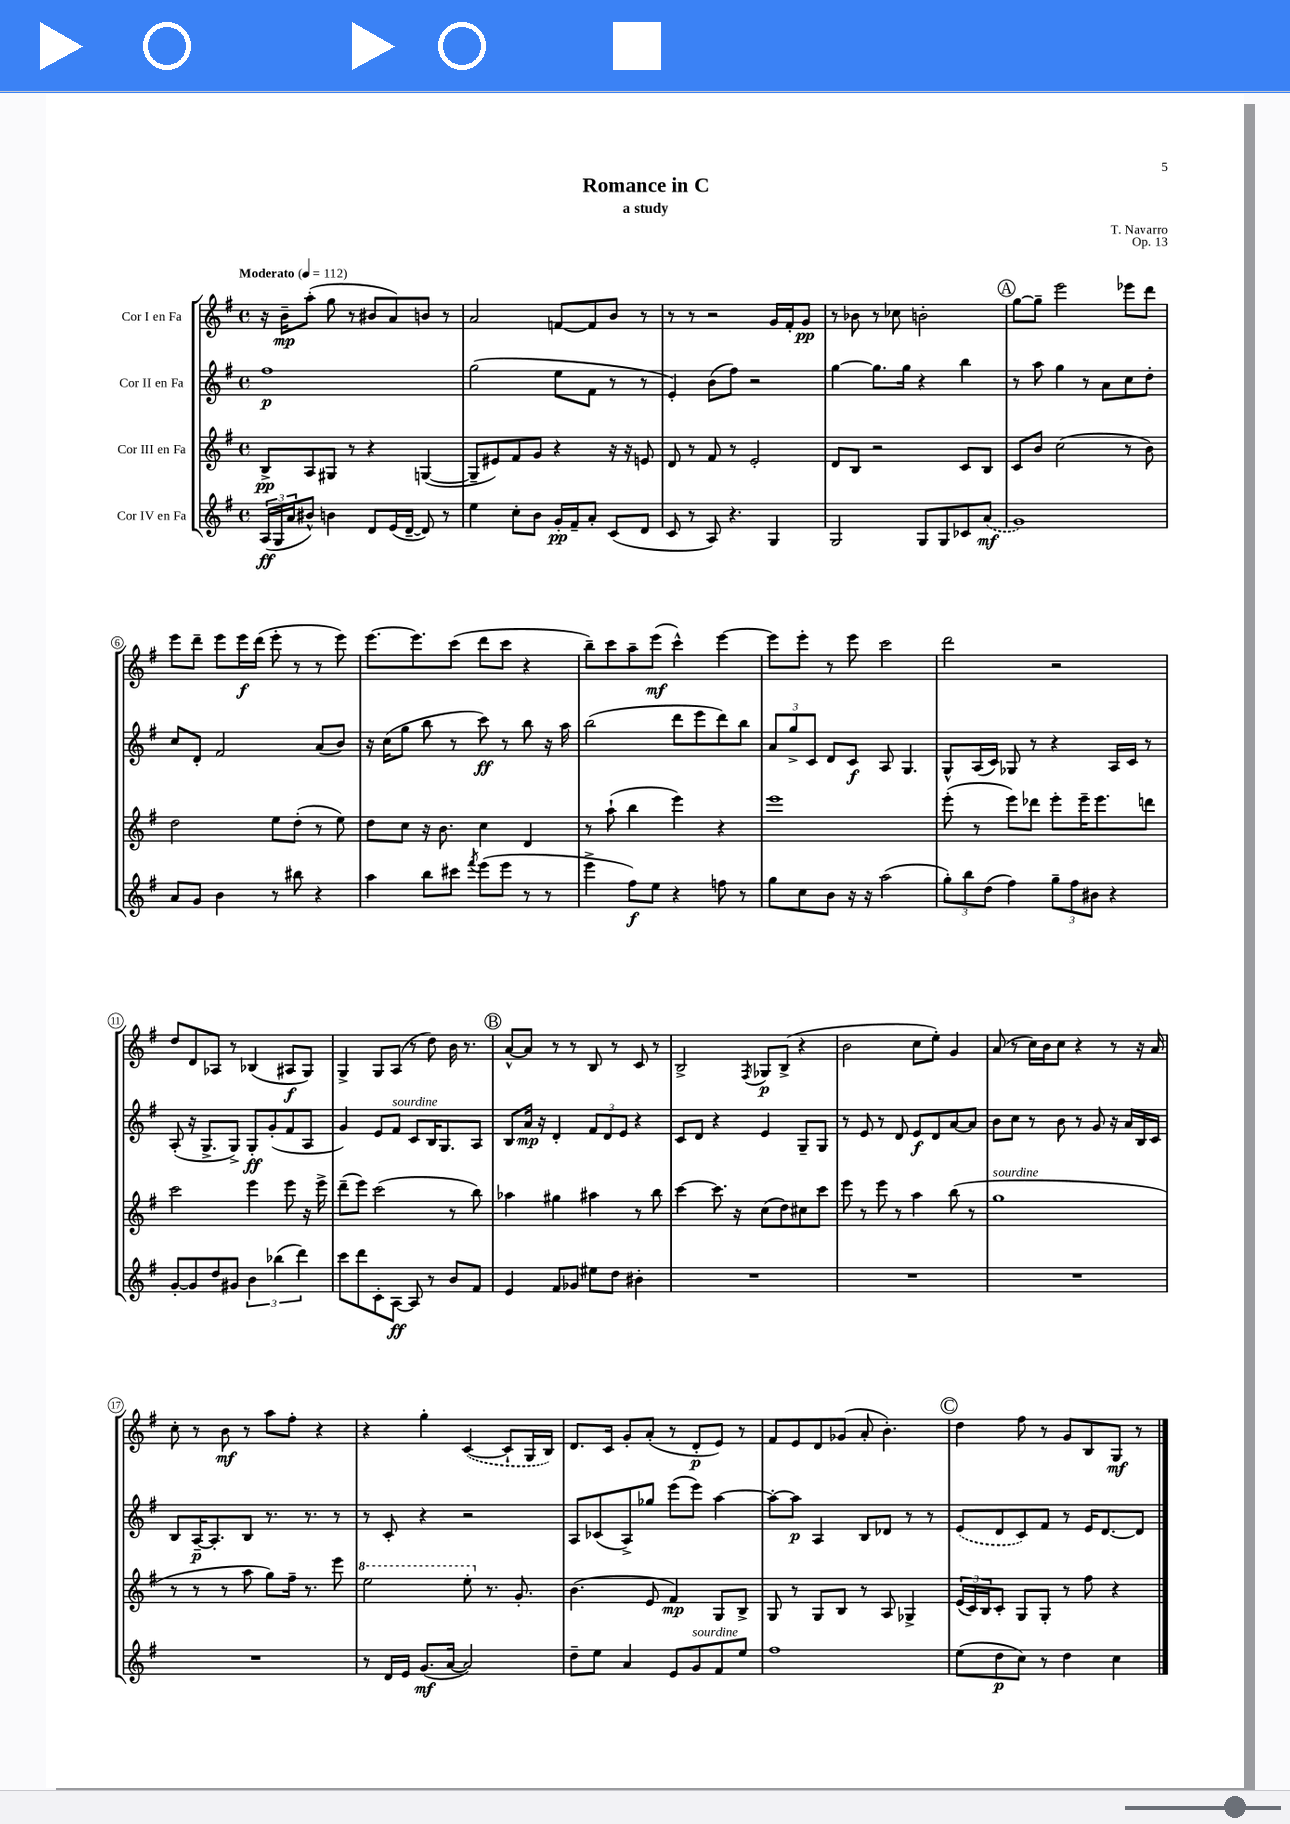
\header { title = "Romance in C" composer = "T. Navarro" subtitle = "a study" opus = "Op. 13" }
<<
\new StaffGroup <<
\new Staff = "s0" \with { instrumentName = "Cor I en Fa" } {
    \clef treble \key g \major \defaultTimeSignature \time 4/4 \tempo "Moderato" 4 = 112
    r16 b'16--\mp a''8-.( g''8 r8 bis'8 a'8) b'8 r8 |
    a'2 f'8~ f'8 b'8 r8 |
    r8 r8 r2 g'16 fis'16-. g'8\pp |
    r8 bes'8 r8 ces''8 b'2-. |
    \mark \markup { \circle "A" } g''8~ g''8-- e'''2 ees'''8 d'''8 |
    e'''8 d'''8-- e'''8 e'''16\f d'''16( e'''8-. r8 r8 e'''8) |
    e'''8.~ e'''8. c'''8( d'''8 c'''8 r4 |
    b''8--) c'''8 a''8-- e'''8\mf( c'''4-^) e'''4~ |
    e'''8 e'''8-. r8 e'''8 c'''2 |
    d'''2 r2 |
    d''8 d'8 aes8 r8 bes4( ais8\f g8) |
    g4-> g8 a8( r8 d''8) b'16 r8. |
    \mark \markup { \circle "B" } a'8~-^ a'8 r8 r8 b8 r8 c'8 r8 |
    b2-> \acciaccatura { fis8 } ges8\p b8->( r4 |
    b'2 c''8 e''8-.) g'4 |
    a'8( r8 c''16) b'16 c''8 r4 r8 r16 a'16 |
    c''8-. r8 b'8\mf r8 a''8 fis''8-. r4 |
    r4 g''4-. \once \slurDashed c'4~( c'8-! g16 b16) |
    d'8. c'16 g'8-. a'8-.( r8 d'8-.\p e'8) r8 |
    fis'8 e'8 d'8 ges'8( a'8-. b'4.-.) |
    \mark \markup { \circle "C" } d''4 fis''8 r8 g'8 b8 g8\mf r8 \bar "|." |
}
\new Staff = "s1" \with { instrumentName = "Cor II en Fa" } {
    \clef treble \key g \major \defaultTimeSignature \time 4/4
    fis''1\p |
    g''2( e''8 fis'8 r8 r8 |
    e'4-.) b'8( fis''8) r2 |
    g''4~ g''8. g''16 r4 b''4 |
    \mark \markup { \circle "A" } r8 a''8 g''4 r8 a'8 c''8 d''8-. |
    c''8 d'8-. fis'2 a'8( b'8) |
    r16 c''16( g''8 b''8 r8 c'''8\ff) r8 b''8 r16 a''16 |
    b''2( d'''8 e'''8 d'''8) b''8 |
    \tuplet 3/2 { a'8 g''8-> c'8 } d'8 c'8\f a8 g4. |
    g8-^ a16( c'16) ges8 r8 r4 a16 c'16 r8 |
    a8-.( r16 g8.-> g8->) g8-.\ff g'8-.( fis'8 a8 |
    g'4) e'8 fis'8^\markup { \italic "sourdine" } c'8 b16 g8. a8 |
    \mark \markup { \circle "B" } b8 a'16\mp r16 d'4-. \tuplet 3/2 { fis'8 d'8 e'8 } r4 |
    c'8 d'8 r4 e'4 g8-- g8 |
    r8 e'8 r8 d'8 e'8\f d'8 a'8~ a'8 |
    b'8 c''8 r8 b'8 r8 g'8 r16 a'16 b16 c'16 |
    b8 a16~--\p a8.-. b8 r8. r8. r8 |
    r8 c'8-. r4 r2 |
    a8 ces'8( a8->) ges''8 e'''8( e'''8) a''4~ |
    a''8~-. a''8\p a4 b8 des'8 r8 r8 |
    \mark \markup { \circle "C" } \once \slurDashed e'8( d'8 c'8) fis'8 r8 e'16 d'8.~ d'8 \bar "|." |
}
\new Staff = "s2" \with { instrumentName = "Cor III en Fa" } {
    \clef treble \key g \major \defaultTimeSignature \time 4/4
    b8->\pp a8 gis8 r8 r4 g4~( |
    g8-- eis'8) fis'8 g'8 r4 r16 r16 e'8 |
    d'8 r8 fis'8 r8 e'2-. |
    d'8 b8 r2 c'8 b8 |
    \mark \markup { \circle "A" } c'8 b'8 c''2( r8 b'8) |
    d''2 e''8 d''8-.( r8 e''8) |
    d''8 c''8 r16 b'8. c''4 d'4 |
    r8 a''8-!( b''4 e'''4) r4 |
    e'''1 |
    e'''8-.( r8 e'''8) des'''8 e'''8-. e'''16-- e'''8. d'''8 |
    c'''2 e'''4 e'''8 r16 e'''16-> |
    d'''8--( e'''8) c'''2( r8 b''8) |
    \mark \markup { \circle "B" } aes''4 gis''4 ais''4 r8 b''8 |
    c'''4~ c'''8. r16 c''8( d''8) cis''8 c'''8 |
    e'''8 r8 e'''8 r8 a''4 b''8( r8 |
    g''1^\markup { \italic "sourdine" } |
    r8 r8 r8 a''8 g''8) fis''16-- r8. e'''8 |
    \ottava #1 e'''2 e'''8-. \ottava #0 r8. g'8.-. |
    b'4.( e'8 fis'4\mp) g8 b8-> |
    g8 r8 g8 b8 r8 a8 ges4-> |
    \mark \markup { \circle "C" } \tuplet 3/2 { e'16( c'16) b16 } c'8-. g8 g8-. r8 fis''8 r4 \bar "|." |
}
\new Staff = "s3" \with { instrumentName = "Cor IV en Fa" } {
    \clef treble \key g \major \defaultTimeSignature \time 4/4
    \tuplet 3/2 { a16\ff( g16 a'16 } bis'8-^) b'4 d'8 e'16( d'16~-- d'8) r8 |
    e''4 c''8-. b'8 g'16-.\pp fis'16-- a'8-. c'8( d'8 |
    c'8 r8 a8) r4. g4 |
    g2 g8 g8 ces'8 \once \slurDashed a'8\mf( |
    \mark \markup { \circle "A" } g'1) |
    a'8 g'8 b'4 r8 bis''8 r4 |
    a''4 b''8 cis'''8 \acciaccatura { fis'''8 } e'''8( e'''8 r8 r8 |
    e'''4-> fis''8\f) e''8 r4 f''8 r8 |
    g''8 c''8 b'8 r16 r16 a''2( |
    \tuplet 3/2 { g''8-.) b''8 d''8( } fis''4) \tuplet 3/2 { g''8-- fis''8 bis'8 } r4 |
    g'8~-. g'8 d''8 gis'8 \tuplet 3/2 { b'4 bes''4( d'''4) } |
    c'''8 d'''8 c'8-. a8~\ff a8 r8 b'8 fis'8 |
    \mark \markup { \circle "B" } e'4 fis'8 ges'8 eis''8 d''8 bis'4-. |
    R1 |
    R1 |
    R1 |
    R1 |
    r8 d'16 e'16 g'8.\mf( a'16~ a'2) |
    d''8-- e''8 a'4 e'8 g'8^\markup { \italic "sourdine" } fis'8 e''8 |
    fis''1 |
    \mark \markup { \circle "C" } e''8( d''8\p c''8) r8 d''4 c''4 \bar "|." |
}
>>
>>
\layout { \context { \Score \override BarNumber.stencil = #(make-stencil-circler 0.1 0.3 ly:text-interface::print) } }
